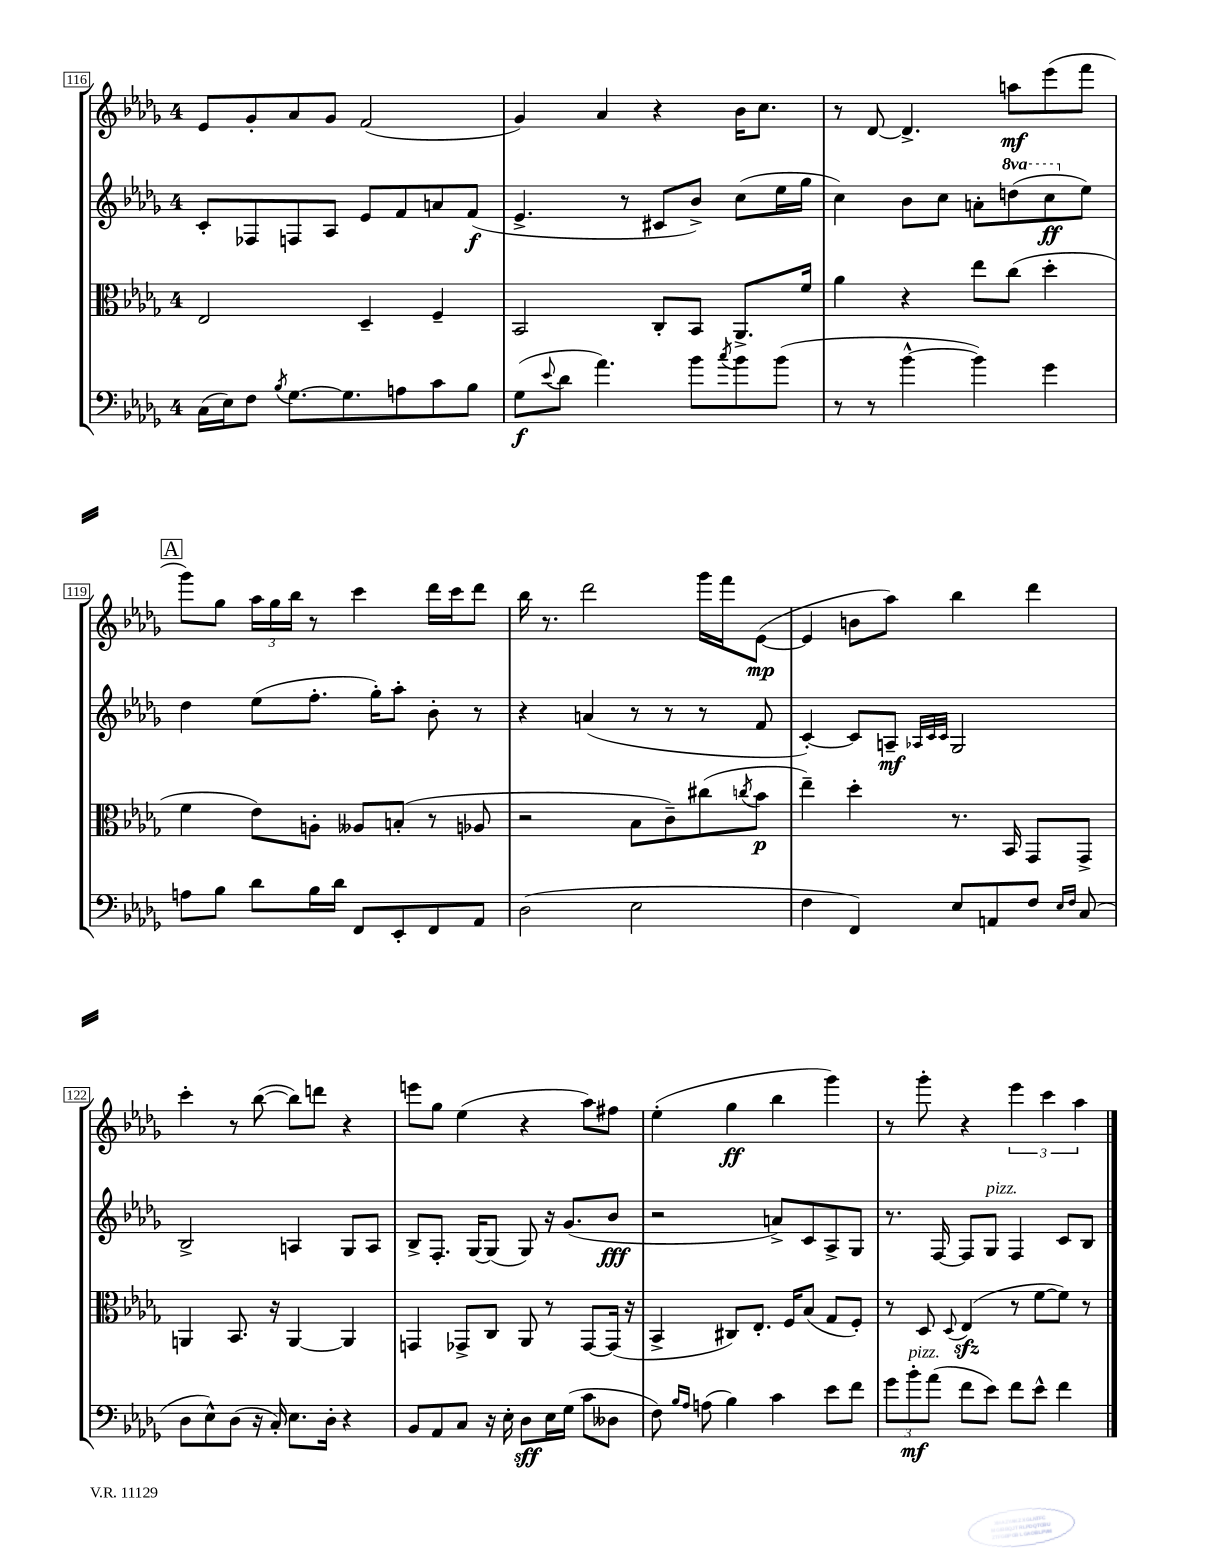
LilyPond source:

<<
\new StaffGroup <<
\new Staff = "s0" {
    \clef treble \key des \major \once \override Staff.TimeSignature.style = #'single-digit \time 4/4
    ees'8 ges'8-. aes'8 ges'8 f'2( |
    ges'4) aes'4 r4 bes'16 c''8. |
    r8 des'8~ des'4.-> a''8\mf ees'''8( f'''8 |
    \mark \markup { \box "A" } ges'''8) ges''8 \tuplet 3/2 { aes''16 ges''16 bes''16 } r8 c'''4 des'''16 c'''16 des'''8 |
    bes''16 r8. des'''2 ges'''16 f'''16 ees'8~\mp( |
    ees'4 b'8 aes''8) bes''4 des'''4 |
    c'''4-. r8 bes''8~( bes''8) d'''8 r4 |
    e'''8 ges''8 ees''4( r4 aes''8) fis''8 |
    ees''4-.( ges''4\ff bes''4 ges'''4) |
    r8 ges'''8-. r4 \tuplet 3/2 { ees'''4 c'''4 aes''4 } \bar "|." |
}
\new Staff = "s1" {
    \clef treble \key des \major \once \override Staff.TimeSignature.style = #'single-digit \time 4/4 \set Staff.ottavationMarkups = #ottavation-simple-ordinals
    c'8-. fes8 f8 aes8 ees'8 f'8 a'8 f'8\f( |
    ees'4.-> r8 cis'8 bes'8->) c''8( ees''16 ges''16 |
    c''4) bes'8 c''8 a'8-. \ottava #1 d'''8( c'''8\ff \ottava #0 ees''8) |
    \mark \markup { \box "A" } des''4 ees''8( f''8.-. ges''16-.) aes''8-. bes'8-. r8 |
    r4 a'4( r8 r8 r8 f'8 |
    c'4~-.) c'8 a8--\mf \grace { aes32 c'32 c'32 } ges2 |
    bes2-> a4 ges8 a8 |
    bes8-> f8.-. ges16~ ges8( ges8) r16 ges'8.( bes'8\fff |
    r2 a'8->) c'8 aes8-> ges8 |
    r8. f16~ f8 ges8^\markup { \italic "pizz." } f4 c'8 bes8 \bar "|." |
}
\new Staff = "s2" {
    \clef alto \key des \major \once \override Staff.TimeSignature.style = #'single-digit \time 4/4
    ees2 des4-- f4-- |
    bes,2 c8-. bes,8 aes,8.-> f'16 |
    aes'4 r4 ees''8 c''8( des''4-. |
    \mark \markup { \box "A" } f'4 ees'8) a8-. aeses8 b8-.( r8 aes8 |
    r2 bes8 c'8--) cis''8( \acciaccatura { c''8 } bes'8\p |
    ees''4--) des''4-. r8. bes,16 ges,8 ges,8-> |
    a,4 bes,8. r16 a,4~ a,4 |
    g,4 ges,8-> c8 aes,8 r8 ges,8~ ges,16( r16 |
    bes,4-> cis8) ees8.-. f16 bes8( ges8 f8-.) |
    r8 des8 \appoggiatura { des8 } ees4\sfz( r8 f'8~ f'8) r8 \bar "|." |
}
\new Staff = "s3" {
    \clef bass \key des \major \once \override Staff.TimeSignature.style = #'single-digit \time 4/4
    c16( ees16) f8 \acciaccatura { bes8 } ges8.~ ges8. a8 c'8 bes8 |
    ges8\f( \appoggiatura { ees'8 } des'8 aes'4.) bes'8 \acciaccatura { c''8 } bes'8 bes'8( |
    r8 r8 bes'4~-^ bes'4) ges'4 |
    \mark \markup { \box "A" } a8 bes8 des'8 bes16 des'16 f,8 ees,8-. f,8 aes,8 |
    des2( ees2 |
    f4 f,4) ees8 a,8 f8 \grace { ees16 f16 } c8( |
    des8 ees8-^) des8( r16 c16-.) ees8. des16-. r4 |
    bes,8 aes,8 c8 r16 ees16-. des8\sff ees16 ges16( c'8 deses8 |
    f8) \grace { bes16 aes16 } a8( bes4) c'4 ees'8 f'8 |
    \tuplet 3/2 { ges'8 bes'8-.\mf^\markup { \italic "pizz." } aes'8( } f'8 ees'8) f'8 ees'8-^ f'4 \bar "|." |
}
>>
>>
\layout { \context { \Score currentBarNumber = #116 \override BarNumber.stencil = #(make-stencil-boxer 0.1 0.3 ly:text-interface::print) } }
